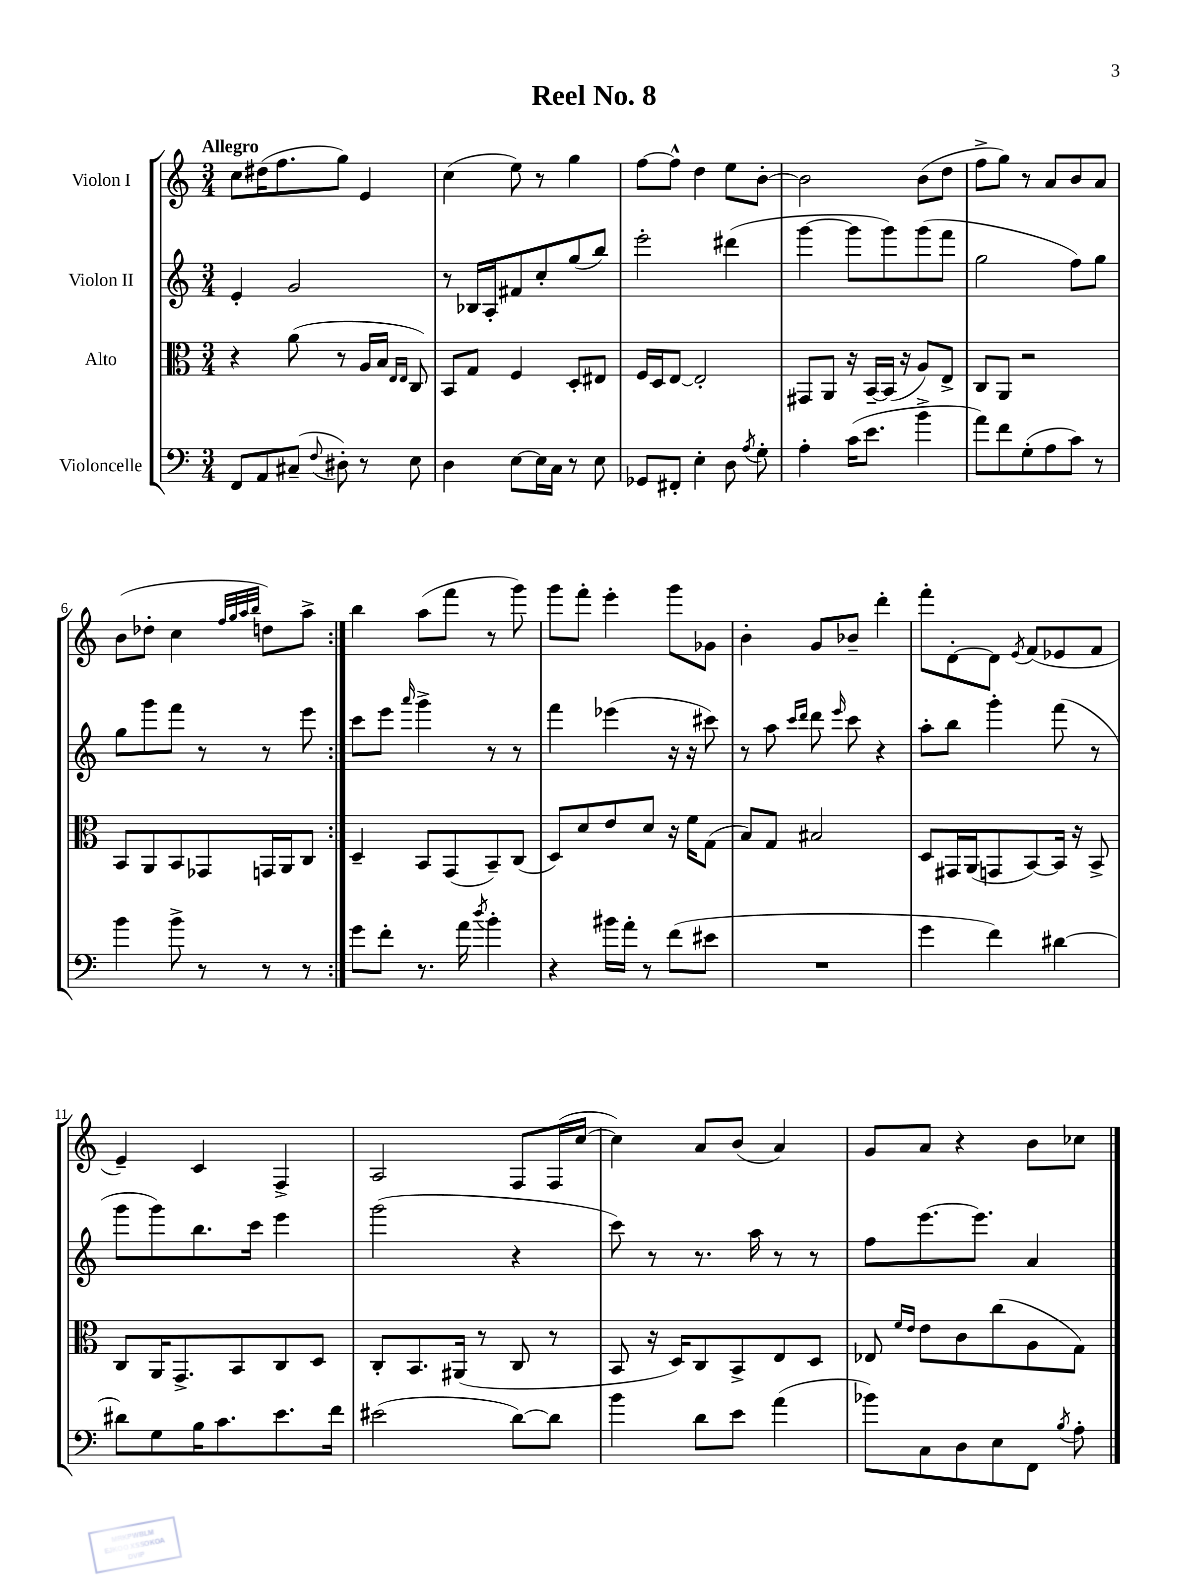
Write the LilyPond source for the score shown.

\header { title = "Reel No. 8" }
<<
\new StaffGroup <<
\new Staff = "s0" \with { instrumentName = "Violon I" } {
    \clef treble \key c \major \numericTimeSignature \time 3/4 \tempo "Allegro"
    \autoBeamOff \repeat volta 2 { c''8[ dis''16( f''8. g''8]) e'4 |
    c''4( e''8) r8 g''4 |
    f''8[~ f''8]-^ d''4 e''8[ b'8]~-. |
    b'2 b'8[( d''8] |
    f''8[-> g''8]) r8 a'8[ b'8 a'8] |
    b'8[( des''8]-. c''4 \grace { f''32[ g''32 a''32 b''32] } d''8[) a''8]-> | }
    b''4 a''8[( f'''8] r8 g'''8) |
    g'''8[ f'''8]-. e'''4-. g'''8[ ges'8] |
    b'4-. g'8[ bes'8]-- d'''4-. |
    f'''8[-. d'8~-. d'8] \acciaccatura { e'8 } f'8[( ees'8 f'8] |
    e'4--) c'4 f4-> |
    a2 f8[ f16( c''16]~ |
    c''4) a'8[ b'8]( a'4) |
    g'8[ a'8] r4 b'8[ ces''8] \bar "|." |
}
\new Staff = "s1" \with { instrumentName = "Violon II" } {
    \clef treble \key c \major \numericTimeSignature \time 3/4
    \autoBeamOff \repeat volta 2 { e'4-. g'2 |
    r8 bes16[ a16-. fis'8 c''8-. g''8( b''8]) |
    e'''2-. dis'''4( |
    g'''4~ g'''8[ g'''8) g'''8( f'''8] |
    g''2 f''8[) g''8] |
    g''8[ g'''8 f'''8] r8 r8 e'''8 | }
    c'''8[ e'''8] \grace { a'''16 } g'''4-> r8 r8 |
    f'''4 ees'''4( r16 r16 cis'''8) |
    r8 a''8 \grace { c'''16[ d'''16] } d'''8 \grace { e'''16 } c'''8 r4 |
    a''8[-. b''8] g'''4-. f'''8( r8 |
    g'''8[ g'''8) b''8. c'''16] e'''4 |
    g'''2( r4 |
    c'''8) r8 r8. a''16 r8 r8 |
    f''8[ e'''8.~ e'''8.] a'4 \bar "|." |
}
\new Staff = "s2" \with { instrumentName = "Alto" } {
    \clef alto \key c \major \numericTimeSignature \time 3/4
    \autoBeamOff \repeat volta 2 { r4 a'8( r8 a16[ b16] \grace { e16[ e16] } c8) |
    b,8[ g8] f4 d8[-. eis8] |
    f16[ d16 e8]~ e2-. |
    gis,8[ a,8] r16 b,16[~-- b,16]( r16 a8[) e8]-> |
    c8[ a,8] r2 |
    b,8[ a,8 b,8 ges,8 g,16 a,16 c8] | }
    d4-- b,8[ g,8( b,8--) c8]( |
    d8[) d'8 e'8 d'8] r16 f'16[ g8]( |
    b8[) g8] bis2 |
    d8[ gis,16 a,16( g,8 b,8~) b,16] r16 b,8-> |
    c8[ a,16 g,8.-> b,8 c8 d8] |
    c8[-. b,8. ais,16]( r8 c8 r8 |
    b,8 r16 d16[) c8 b,8-> e8 d8] |
    ees8 \grace { f'16[ e'16] } e'8[ c'8 c''8( a8 g8]) \bar "|." |
}
\new Staff = "s3" \with { instrumentName = "Violoncelle" } {
    \clef bass \key c \major \numericTimeSignature \time 3/4
    \autoBeamOff \repeat volta 2 { f,8[ a,8 cis8]--( \appoggiatura { f8 } dis8-.) r8 e8 |
    d4 e8[~ e16 c16] r8 e8 |
    ges,8[ fis,8]-. e4-. d8 \acciaccatura { a8 } g8-. |
    a4-. c'16[( e'8.] b'4-> |
    a'8[) f'8 g8-.( a8 c'8]) r8 |
    b'4 b'8-> r8 r8 r8 | }
    g'8[ f'8]-. r8. a'16 \acciaccatura { d''8 } b'4-. |
    r4 bis'16[ a'16]-. r8 f'8[( eis'8] |
    R2. |
    g'4 f'4) dis'4~ |
    dis'8[ g8 b16 c'8. e'8. f'16] |
    eis'2( d'8[~) d'8] |
    b'4 d'8[ e'8] a'4( |
    bes'8[) c8 d8 e8 f,8] \acciaccatura { b8 } a8-. \bar "|." |
}
>>
>>
